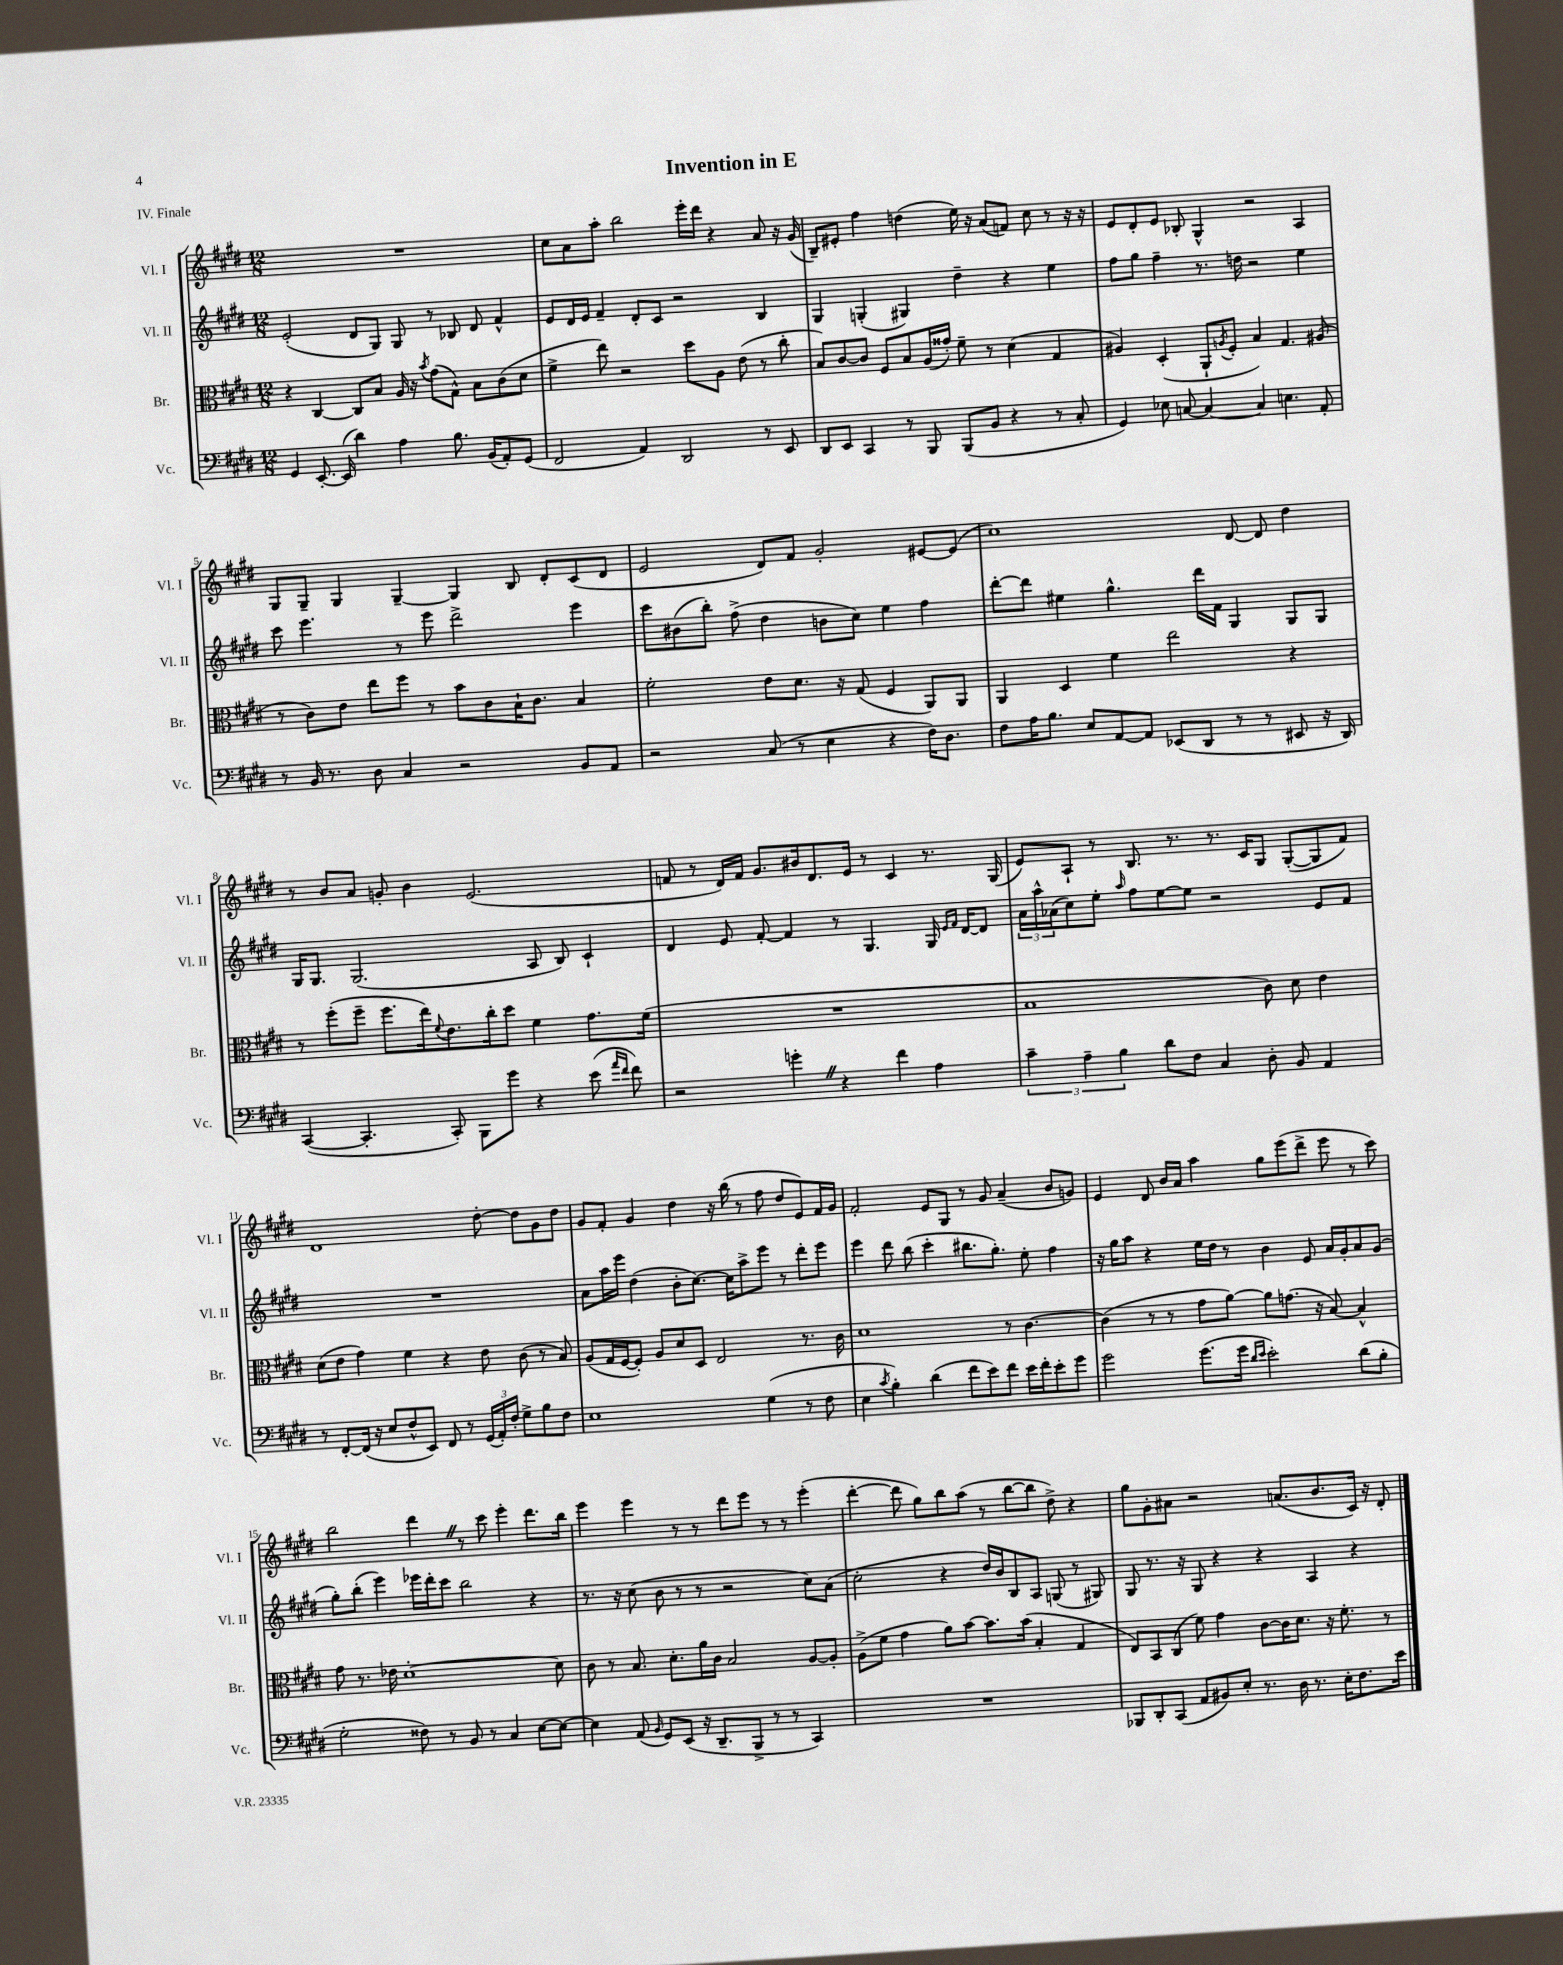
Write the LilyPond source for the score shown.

\header { title = "Invention in E" piece = "IV. Finale" }
<<
\new StaffGroup <<
\new Staff = "s0" \with { instrumentName = "Vl. I" shortInstrumentName = "Vl. I" } {
    \clef treble \key e \major \numericTimeSignature \time 12/8
    R1. |
    cis''8 a'8 a''8-. b''2 e'''16-. dis'''16 r4 a'8 r16 gis'16( |
    b8--) eis'8-. fis''4 d''4( e''16) r16 a'8( f'8) cis''8 r8 r16 r16 |
    e'8 dis'8-. e'8 bes8-. gis4-^ r2 a4 |
    gis8 gis8-- gis4 gis4~-- gis4 b8 dis'8-. cis'8( dis'8 |
    e'2 dis'8) fis'8 gis'2-. eis'8~ eis'8( |
    cis''1) dis'8~ dis'8 dis''4 |
    r8 b'8 a'8 g'8-. b'4 e'2.( |
    f'8 r8 dis'16) f'16 gis'8. bis'16 dis'8. e'16 r8 cis'4 r8. gis16( |
    e'8) a8-! r8 b8. r8. r8. cis'16 gis8 gis8~-.( gis8 fis'8) |
    dis'1 dis''8~-. dis''8 gis'8 dis''8 |
    gis'8 fis'8-. gis'4 dis''4 r16 b''16( r8 fis''8 dis''8 e'8) fis'16 gis'16 |
    fis'2-. e'8 gis8 r8 gis'8 a'4--( b'8 g'8) |
    e'4 dis'8 b'16 a'16 a''4 gis''8 e'''8( dis'''8-> e'''8 r8 cis'''8) |
    b''2 dis'''4 \once \override BreathingSign.text = \markup { \musicglyph "scripts.caesura.straight" } \breathe r8 cis'''8 e'''4-. dis'''8. b''16 |
    e'''4 e'''4 r8 r8 dis'''8 e'''8 r8 r8 e'''4-.( |
    dis'''4~-. dis'''8 gis''8) b''8 a''8( r8 b''8~ b''8 dis''8->) r4 |
    gis''8 gis'8-. ais'8 r2 a'8.( b'8. cis'16) r16 dis'8-. \bar "|." |
}
\new Staff = "s1" \with { instrumentName = "Vl. II" shortInstrumentName = "Vl. II" } {
    \clef treble \key e \major \numericTimeSignature \time 12/8
    e'2-.( dis'8 gis8) gis8 r8 bes8 dis'8 fis'4-^ |
    e'8 dis'16 e'16 fis'4-- dis'8-. cis'8 r2 b4 |
    gis4 g4-.( gis4) dis''4-- r4 e''4 |
    fis''8 gis''8 fis''4-- r8. d''16 r2 e''4 |
    cis'''8 e'''4. r8 e'''8 dis'''2-> e'''4 |
    cis'''8 bis'8( b''8-.) fis''8->( dis''4 b'8 cis''8) e''4 fis''4 |
    dis'''8~-. dis'''8 eis''4 gis''4.-^ dis'''16 fis'16 gis4 gis8 gis8 |
    gis16 gis8. gis2.( a8 b8) cis'4-! |
    dis'4 e'8 fis'8~-. fis'4 r8 gis4. gis16 \grace { e'16 fis'16 } dis'16~ dis'8 |
    \tuplet 3/2 { a'16 a''16-^ aes'16( } cis''8) e''8-. \grace { a''16 } fis''8 e''8~ e''8 r2 e'8 fis'8 |
    R1. |
    a'8 a''16 e'''16 dis''4( b'8-. cis''8.~) cis''16 a''8-> e'''8 r8 dis'''8-. e'''8 |
    e'''4 dis'''8 b''8( cis'''4-. bis''8. gis''8.-.) e''8-. fis''4 |
    r16 gis''16 a''8 r4 e''16 dis''16 r8 b'4 e'8 a'16 gis'16-. a'8 gis'8( |
    gis''8-.) b''8-.( e'''4) ees'''16 dis'''16-. cis'''8 b''2 r4 |
    r8. r16 cis''8( b'8 r8 r8 r2 cis''8) a'8( |
    cis''2-. r4 dis''16) b'16 b8 a8 g8( r8 gis8) |
    gis8 r8. r16 gis8 r4 r4 a4 r4 \bar "|." |
}
\new Staff = "s2" \with { instrumentName = "Br." shortInstrumentName = "Br." } {
    \clef alto \key e \major \numericTimeSignature \time 12/8
    r4 cis4~ cis8 b8 a16 r16 \acciaccatura { b'8 } gis'8( gis8-^) b8 cis'8( dis'8 |
    fis'4-> e''8) r2 dis''8 a8 e'8( r8 cis''8-. |
    b8) cis'8~ cis'8 fis8 b8 a16( gisis'16-.) fis'8-- r8 dis'4( gis4 |
    ais4) dis4-.( a,8-! \acciaccatura { a8 } fis8-. b4) gis4. ais8( |
    r8 cis'8) e'8 e''8 fis''8 r8 b'8 cis'8 b16-! cis'8. b4 |
    fis'2-. e'8 dis'8. r16 gis8( fis4 a,8) a,8 |
    a,4 dis4 fis'4 e''2 r4 |
    r8 fis''8-.( fis''8-- fis''8. e''16) \appoggiatura { fis'8 } e'8. cis''16-. dis''8 fis'4 gis'8. fis'16( |
    R1. |
    b1 cis'8) dis'8 e'4 |
    dis'8( e'8 gis'4) fis'4 r4 e'8 cis'8( r8 b8) |
    a8( gis16 fis16~ fis8-.) a8 dis'8 dis8 e2 r8. cis'16 |
    dis'1 r8 cis'4.~ |
    cis'4( r8 r8 gis'8 a'8~) a'8 g'8.( r16 b8~) b4-^ |
    gis'8 r8. ees'16 dis'1~-. dis'8 |
    cis'8 r8 b8. dis'8.-. a'16 cis'16 b2 a8~ a8-. |
    a8->( fis'8 gis'4 a'8) b'8~ b'8. b'16( b4-. gis4 |
    e8) b,8 cis8( fis'8) gis'4 cis'8~ cis'16 dis'8. r16 fis'8.-. r8 \bar "|." |
}
\new Staff = "s3" \with { instrumentName = "Vc." shortInstrumentName = "Vc." } {
    \clef bass \key e \major \numericTimeSignature \time 12/8
    gis,4 e,8.~-. e,16( dis'4) a4 b8. b,16( a,8-.) gis,8( |
    fis,2 a,4) dis,2 r8 e,8 |
    dis,8 e,8 cis,4 r8 b,,8 b,,8( b,8 r4 r8 cis8-. |
    gis,4) ees8 c8~ c4~ c4 e4. a,8-. |
    r8 b,16 r8. dis8 cis4 r2 b,8 a,8 |
    r2 cis8( r8 e4 r4 fis16) dis8. |
    fis8 a16 b8. e8 a,8~ a,8 ees,8( dis,8 r8 r8 eis,8 r16 dis,16) |
    cis,4~( cis,4.-. cis,8-.) b,,8 gis'8 r4 e'8( \grace { a'16 fis'16 } fis'8) |
    r2 g'4-. \once \override BreathingSign.text = \markup { \musicglyph "scripts.caesura.straight" } \breathe r4 fis'4 a4 |
    \tuplet 3/2 { cis'4-- a4-- b4 } dis'8 fis8 cis4 dis8-. b,8 a,4 |
    r8 fis,8~-. fis,16( r16 e8 fis8-^ e,8) fis,8 r8 \tuplet 3/2 { gis,16( a,16-.) fis16-. } gis8-> b8 fis8 |
    e1 gis4( r8 fis8 |
    e4 \acciaccatura { cis'8 } b4-.) dis'4( fis'8 e'8) fis'8 e'16 fis'16-. e'8-. gis'8 |
    gis'2 gis'8.( gis'16 \grace { dis'16 e'16 } e'2-.) dis'8( b8-. |
    gis2-. fisis8) r8 b,8 r8 cis4 e8~ e8~ |
    e4 a,8( \grace { b,16 } gis,8) e,8( r16 dis,8.-- b,,8-> r8 r8 cis,4) |
    R1. |
    bes,,8 dis,8-. cis,8( a,8 bis,8) e8-. r8. dis16 r8. e16-. fis8. e'16 \bar "|." |
}
>>
>>
